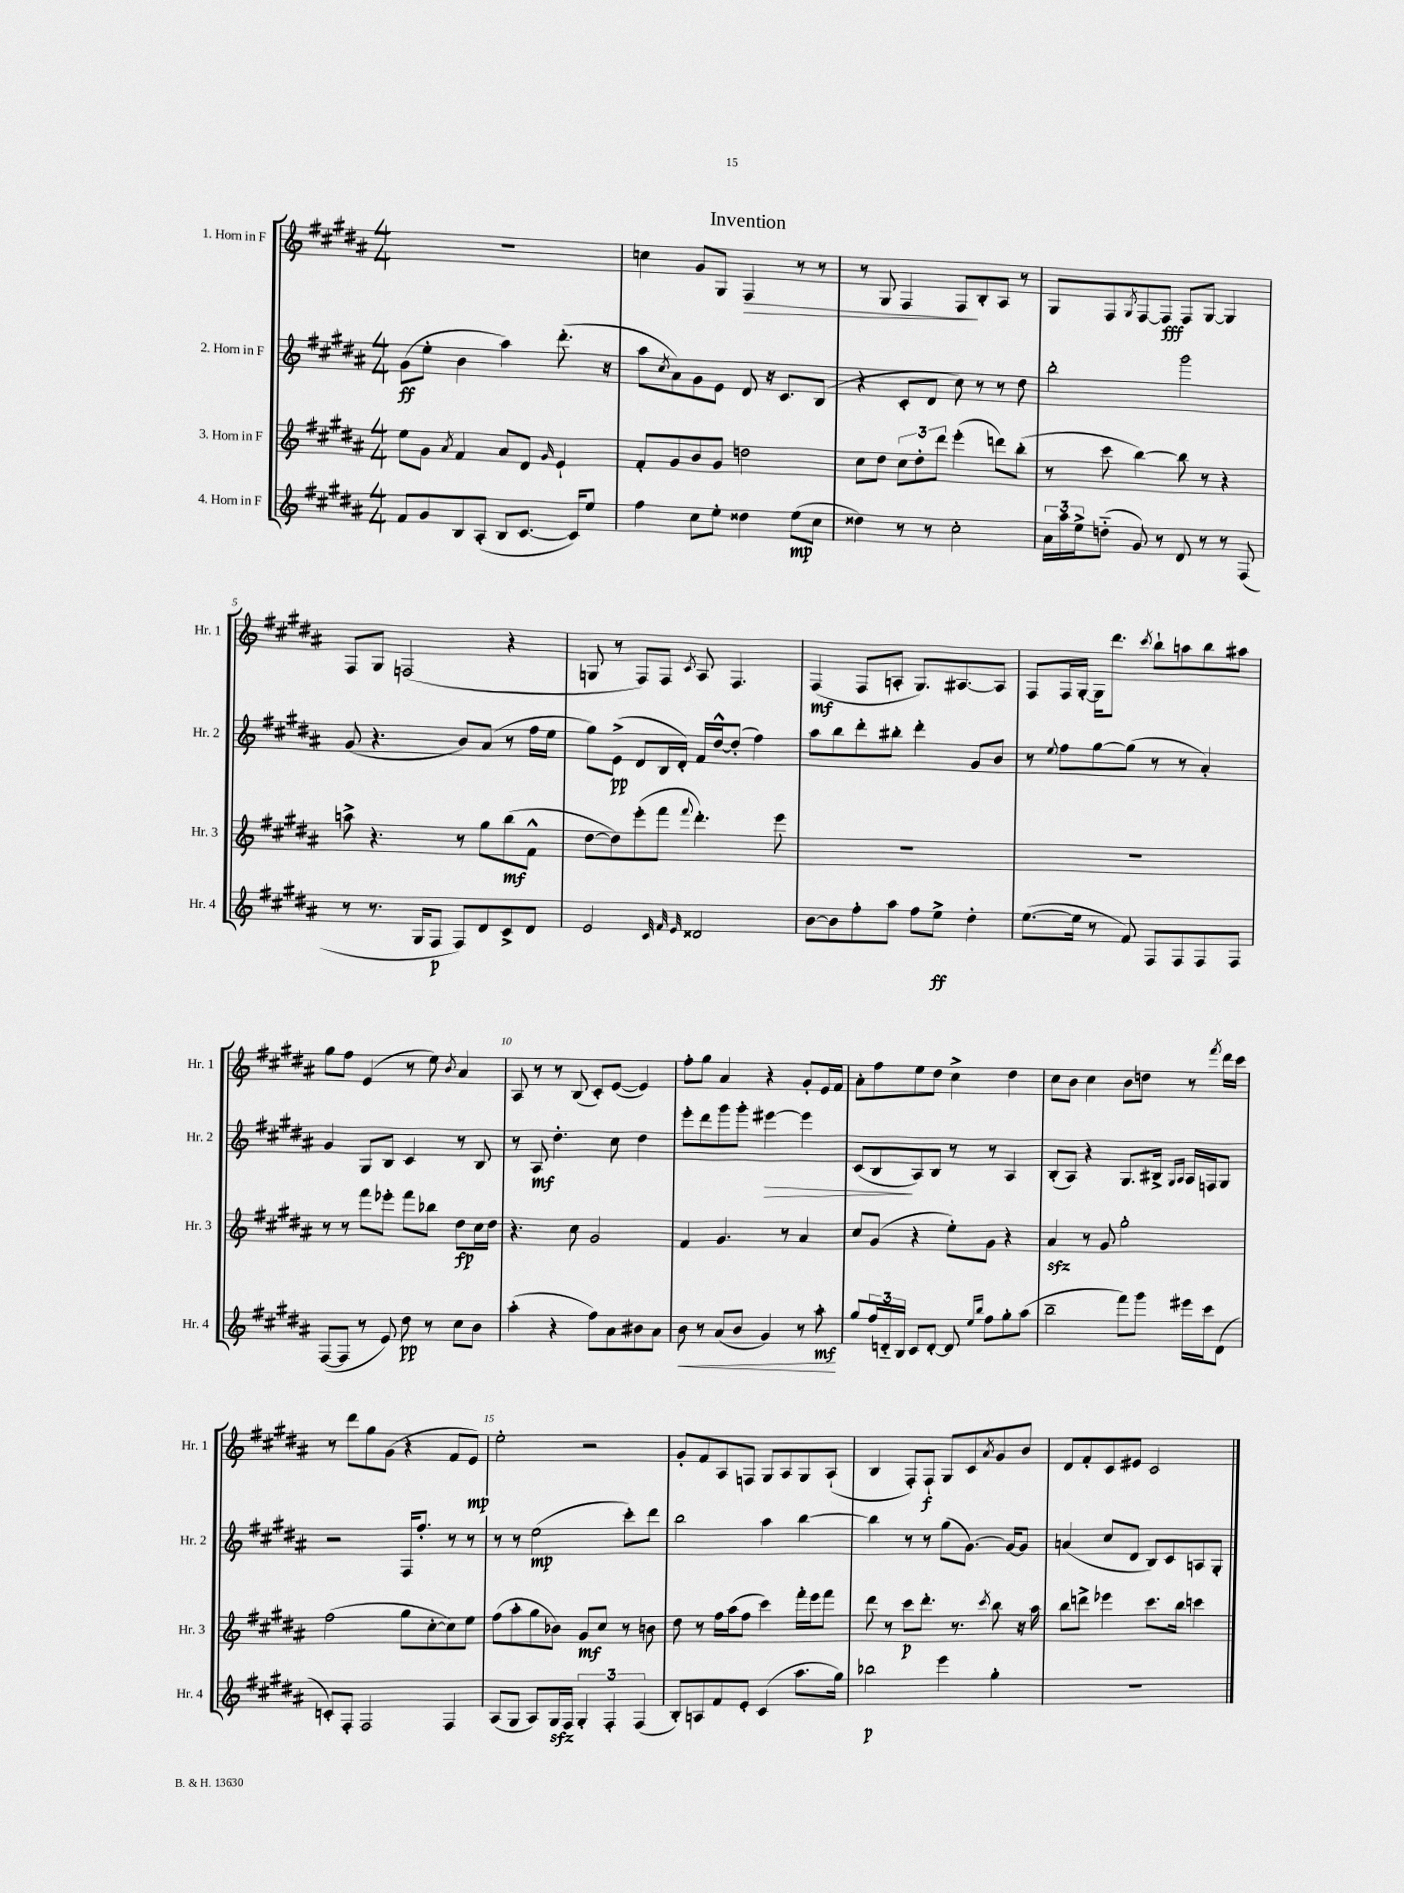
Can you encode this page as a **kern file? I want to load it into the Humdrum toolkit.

**kern	**kern	**kern	**kern
*staff4	*staff3	*staff2	*staff1
*clefG2	*clefG2	*clefG2	*clefG2
*k[f#c#g#d#a#]	*k[f#c#g#d#a#]	*k[f#c#g#d#a#]	*k[f#c#g#d#a#]
*M4/4	*M4/4	*M4/4	*M4/4
8f#/L	8ee\L	(8g#\L	1r
8g#/	8g#\J	8ee'\J	.
.	8qa#/	.	.
8B/	4f#/	4b\	.
(8A#'/J	.	.	.
8B/L	8a#/L	4aa#\)	.
[8.c#/J	8d#/J	.	.
.	16qqg#/	.	.
.	4e`/	(8.ddd#'\	.
16c#/]LK)	.	.	.
8ee/J	.	.	.
.	.	16r	.
=	=	=	=
4ff#\	8f#'/L	8aa#\L	4cc\
.	.	8qcc#/	.
.	8g#/	8a#\)	.
8cc#\L	8b/	8g#\	8g#/L
8ee'\J	8g#/J	8e\J	8G#/J
4dd##\	2dd\	8d#/	4F#/
.	.	16r	.
.	.	8.c#/L	.
(8ee\L	.	.	8r
8cc#\J	.	(8B/J	8r
=	=	=	=
4dd##\)	8cc#\L	4r	8r
.	8dd#\J	.	8G#/
8r	12cc#\L	8c#'/L	4F#/
.	12dd#'\	.	.
8r	.	8d#/J	.
.	12ddd#\J	.	.
2cc#'\	(4eee'\	8cc#\)	8F#/L
.	.	8r	8B'/
.	8ddd\L)	8r	8A#/J
.	(8bb'\J	8dd#\	8r
=	=	=	=
24a#\LL	8r	2bb'\	8G#/L
24aa#\	.	.	.
24ee^\J	.	.	.
(8dd'~\J	8ccc#\	.	8F#/
.	.	.	8qG#/
8g#/)	[4bb\)	.	[8F#/
8r	.	.	8F#/]J
8d#/	8bb\]	2ggg#\	8F#/L
8r	8r	.	[8G#/J
8r	4r	.	4G#/]
(8F#/	.	.	.
=	=	=	=
8r	8aa^\	(8g#/	8F#/L
8.r	4.r	4.r	8G#/J
.	.	.	(2F/
16G#/LK	.	.	.
8F#/J	.	.	.
8F#/L)	8r	8b/L)	.
8d#/	8gg#\L	(8a#/J	.
8c#^/	(8bb\	8r	4r
8d#/J	8f#^^\J	16ff#\LL	.
.	.	16ee\JJ	.
=	=	=	=
2e/	[8dd#\L	8gg#\L)	8G/
.	8dd#\])	(8e^\J	8r
.	(8eee'\	8d#/L	8F#/L)
.	8fff#\J	16B/L	8F#/J
.	.	16d#'/JJ)	.
32qqc#/	.	.	.
32qqf#/	.	.	.
32qqe/	8qqfff#/	.	8qc#/
2d##/	4.ddd#'\)	16f#/LL	8A#/
.	.	[16dd#^^/J	.
.	.	(8dd#'/]J	4.F#/
.	.	4ff#\)	.
.	8eee\	.	.
=	=	=	=
[8b\L	1r	8aa#\L	(4F#/
8b\]	.	8bb\	.
8ff#'\	.	8ddd#'\	8F#/L
8aa#\J	.	8bb#'\J	8A'/J
8ff#\L	.	4ddd#'\	8.G#/L)
8ee^\J	.	.	.
.	.	.	[8.A#/
4dd#'\	.	8g#/L	.
.	.	8b/J	8A#/]J
=	=	=	=
([8.ee\L	1r	8r	8F#/L
.	.	8qqee/	.
.	.	8ff#\L	16F#/L
16ee\]Jk	.	.	[16G#'/JJ
8r	.	[8gg#\	16G#\]LK
.	.	.	8.ddd#\J
8f#/)	.	(8gg#\]J	.
.	.	.	8qccc#/
8F#/L	.	8r	8bb`\L
8F#/	.	8r	8aa\
8F#/	.	4a#'/)	8bb\
8F#/J	.	.	8aa#\J
=	=	=	=
([8F#/L	8r	4g#/	8gg#\L
8F#/]J	8r	.	8ff#\J
8r	8fff#\L	8G#/L	(4e/
8e/)	8eee-'\J	8B/J	.
8dd#\	8fff#\L	4c#/	8r
8r	8bb-\J	.	8ee\)
.	.	.	8qb/
8cc#\L	8dd#\L	8r	4a#/
8b\J	16cc#\L	8B/	.
.	16dd#\JJ	.	.
=	=	=	=
(4aa#'\	4.r	8r	8A#/
.	.	8A#/	8r
4r	.	4.dd#'\	8r
.	8cc#\	.	(8B/
8ff#\L)	2g#/	.	8c#'/L)
8a#\	.	8cc#\	([8e/J
8b#\	.	4dd#\	4e/])
8a#\J	.	.	.
=	=	=	=
8b\	4f#/	8eee'\L	8ff#'\L
8r	.	8ddd#\	8gg#\J
(8a#/L	4.g#/	8ggg#\	4a#/
8b/J	.	8ggg#'\J	.
4g#/)	.	[4eee#\	4r
.	8r	.	.
8r	4a#/	4eee#\]	8g#'/L
8aa#'\	.	.	16e/L
.	.	.	16f#/JJ
=	=	=	=
8gg#/L	8cc#/L	(8c#/L	8a#'\L
24ff#/L	(8g#/J	8B/	8ff#\
24d'~/	.	.	.
24B/JJ	.	.	.
8c#/L	4r	8A#/)	8ee\
[8d'/J	.	8B/J	8dd#\J
8d/]	8ee'\L)	8r	4cc#^\
16qqee/LL	.	.	.
16qqbb/JJ	.	.	.
8ff#\L	8g#\J	8r	.
8gg#'\	4r	4A#/	4dd#\
(8aa#\J	.	.	.
=	=	=	=
2bb~\	4a#/	(8B'/L	8cc#\L
.	.	8A#/J)	8b\J
.	8r	4r	4cc#\
.	8g#/	.	.
8fff#\L)	2gg#'\	8.G#/L	8b\L
8ggg#\J	.	.	8dd\J
.	.	16B#^/Jk	.
.	.	16qqG#/LL	.
.	.	16qqA#/JJ	.
16eee#\LL	.	16A#/LL	8r
16ccc#\J	.	16F/J	.
.	.	.	8qfff#/
(8d#\J	.	8G#/J	16ddd#\LL
.	.	.	16ccc#\JJ
=	=	=	=
8c'/L)	(2ff#\	2r	8r
8F#'/J	.	.	8ddd#\L
2F#/	.	.	8gg#\
.	.	.	(8g#\J
.	8gg#\L	16F#/LK	4r
.	.	8.ff#'/J	.
.	[8cc#'\	.	.
4F#/	8cc#\])	8r	8f#/L
.	8ee\J	8r	8e/J)
=	=	=	=
(8A#/L	(8ff#\L	8r	2ee'\
8G#/J	8aa#'\	8r	.
8A#/L)	8gg#\	(2ee\	.
16G#/L	8b-\J)	.	.
16F#/JJ	.	.	.
6G#'/	8g#/L	.	2r
.	8cc#/J	.	.
6F#'/	.	.	.
.	8r	8ccc#'\L)	.
(6F#/	.	.	.
.	8b\	8ddd#\J	.
=	=	=	=
8B'/L)	8dd#\	2bb\	8g#'/L
8A/	8r	.	8f#/
8f#/	16ff#\LL	.	8A#/
.	(16aa#\J	.	.
8e'/J	8ff#\J	.	8F/J
(4c#/	4ccc#\)	4aa#\	8G#/L
.	.	.	8A#/
8.aa#\L	16fff#'\LL	[4bb\	8G#/
.	16eee\J	.	.
.	8fff#\J	.	(8A#`/J
16gg#\Jk)	.	.	.
=	=	=	=
2bb-\	8ddd#\	4bb\]	4B/
.	8r	.	.
.	8ccc#\L	8r	8F#'/L)
.	8.ddd#'\J	8r	8F#`/J
4eee\	.	(8gg#\L	8G#/L
.	8.r	.	.
.	.	[8.g#\J)	8c#/
.	8qccc#/	.	8qa#/
4gg#'\	8bb\	.	8g#/
.	.	16g#/_LK	.
.	16r	8g#/]J	8b/J
.	16aa#\	.	.
=	=	=	=
1r	8bb\L	(4a/	8d#/L
.	8ddd^\J	.	8f#'/
.	4eee-\	8cc#/L	8c#/
.	.	8d#/J	8e#/J
.	8.ccc#\L	8B/L)	2c#/
.	.	8c#/	.
.	16bb\Jk	.	.
.	4ccc\	8A/	.
.	.	8G#'/J	.
==	==	==	==
*-	*-	*-	*-
